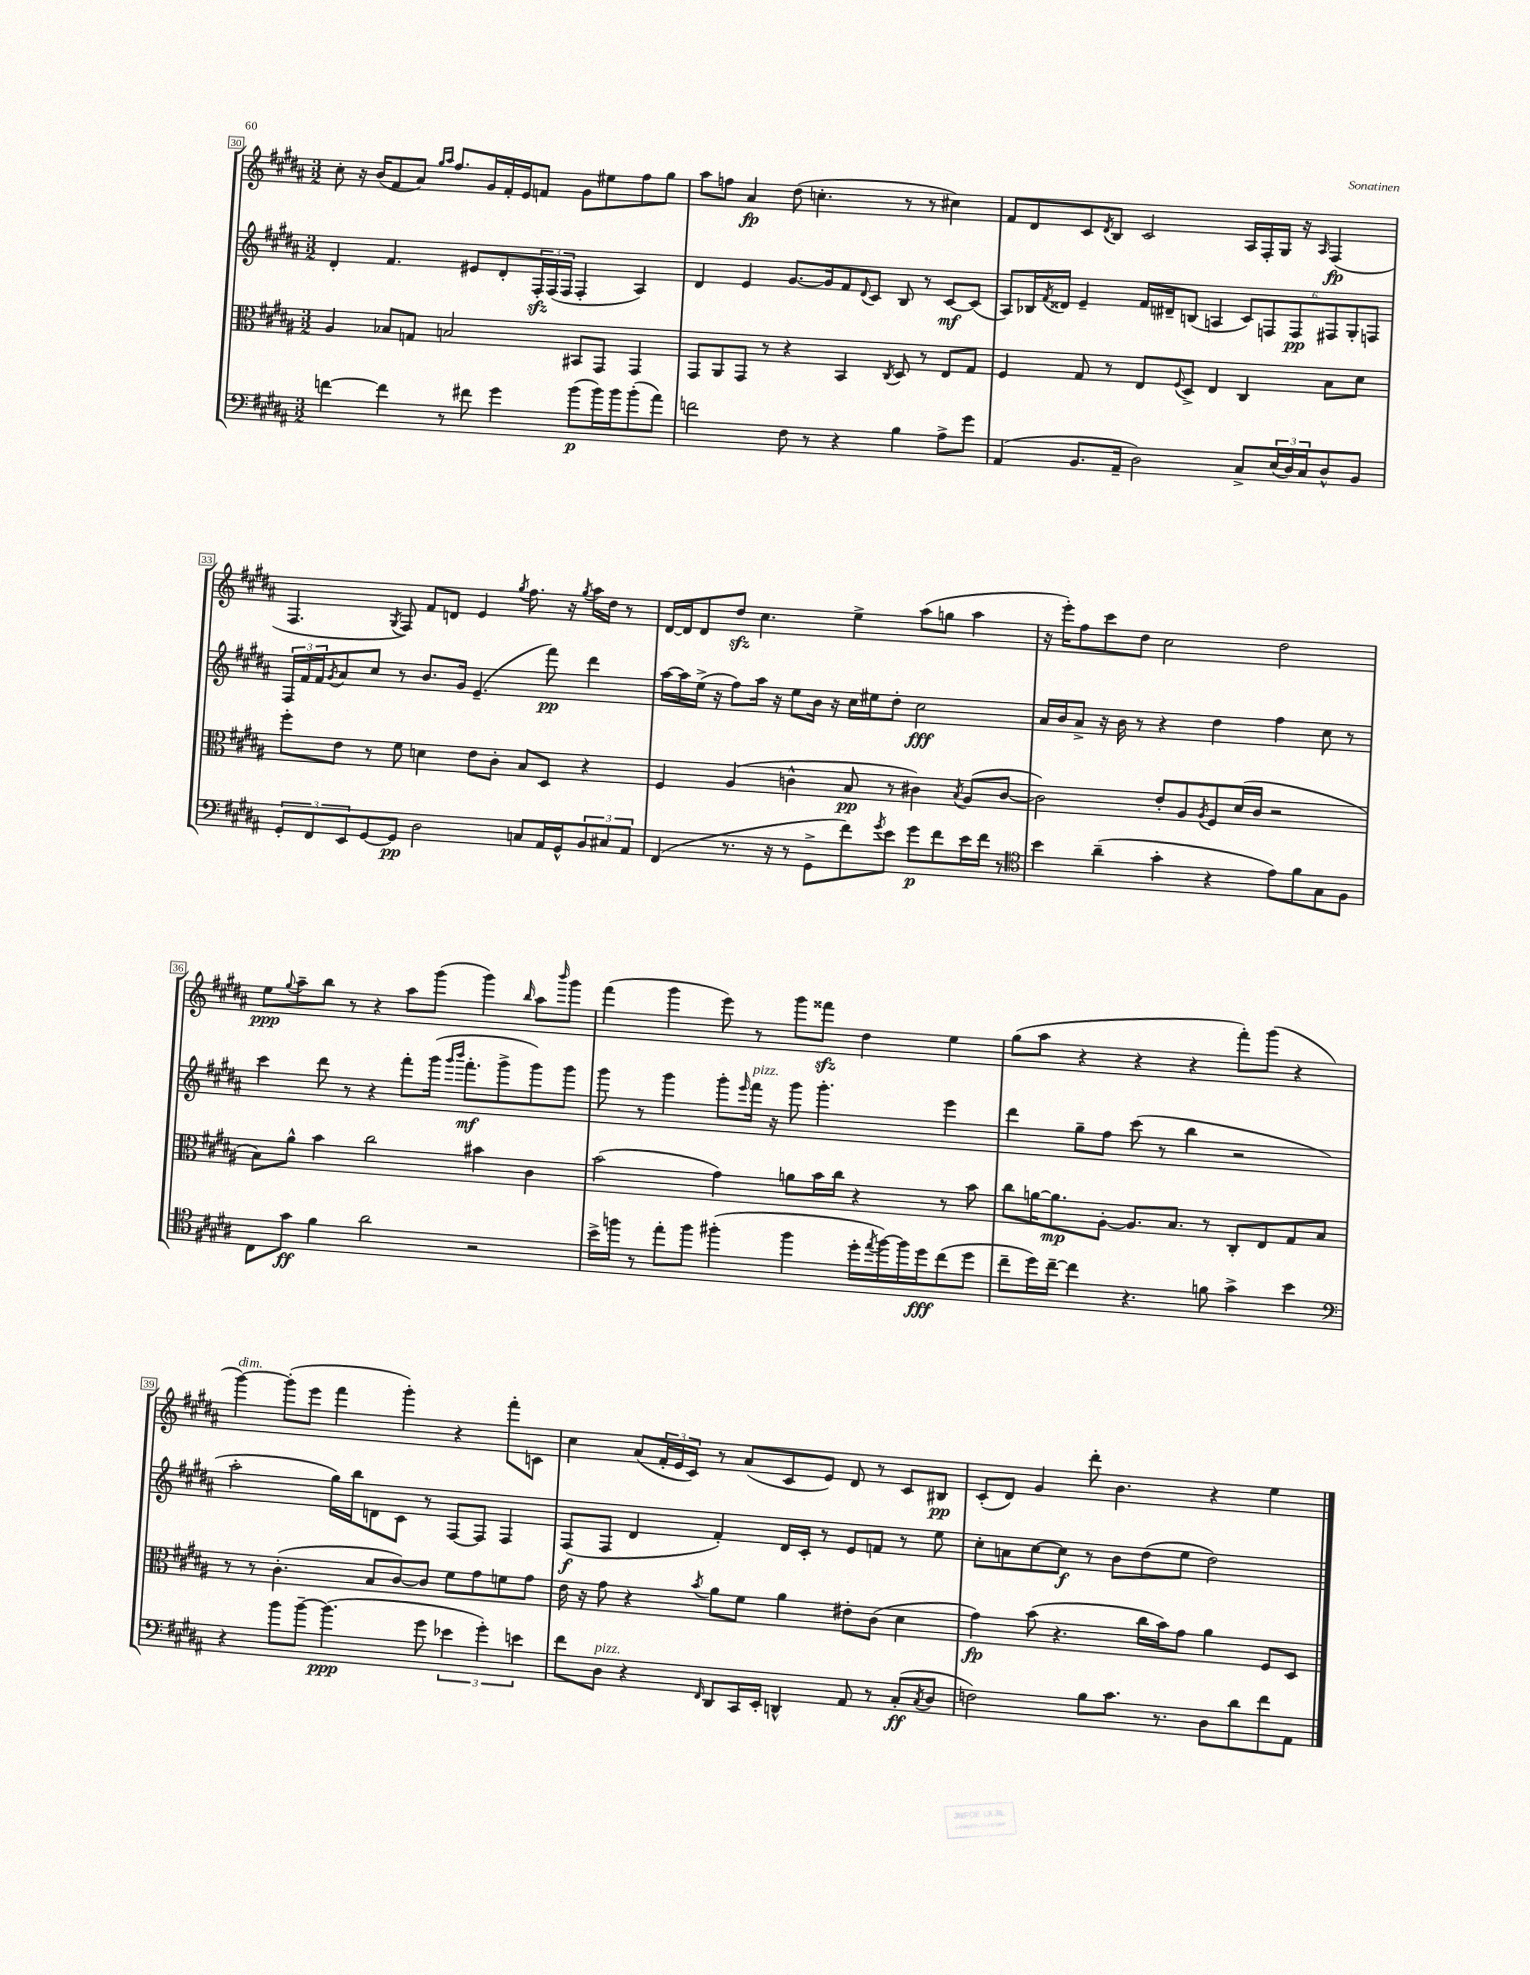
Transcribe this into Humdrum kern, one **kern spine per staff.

**kern	**kern	**kern	**kern
*staff4	*staff3	*staff2	*staff1
*clefF4	*clefC3	*clefG2	*clefG2
*k[f#c#g#d#a#]	*k[f#c#g#d#a#]	*k[f#c#g#d#a#]	*k[f#c#g#d#a#]
*M3/2	*M3/2	*M3/2	*M3/2
[4f\	4A#/	4d#'/	8cc#'\
.	.	.	16r
.	.	.	(16b/LK
4f\]	8B-/L	4.f#/	8f#/
.	8G/J	.	8a#/J)
.	.	.	16qqgg#/LL
.	.	.	16qqaa#/JJ
8r	2B/	.	8.ff#/L
8f#\	.	8e#/L	.
.	.	.	16g#/L
4g#\	.	8d#'/	16f#'/
.	.	.	16e/J
.	.	24F#'/L	8f/J
.	.	(24F#/	.
.	.	24F#/JJ	.
(8b\L	8BB#/L	4F#'/	8g#\L
16b\L)	8GG#/J	.	8ee#\
16b\J	.	.	.
(8b'\	4GG#/	4A#/)	8ff#\
8a#\J)	.	.	8gg#\J
=	=	=	=
2f\	8GG#/L	4d#/	8aa#\L
.	8AA#/	.	8ff\J
.	8GG#/J	4e/	4a#/
.	8r	.	.
8F#\	4r	[8.g#/L	(8dd#\
8r	.	.	4.cc'\
.	.	16g#/]k	.
4r	4BB/	8f#/	.
.	.	8qqd#/	.
.	.	8c#/J	.
.	8qC#/	.	.
4B\	8D#/	8B/	8r
.	8r	8r	8r
8A#^\L	8E/L	[8c#/L	4cc#\)
8g#\J	8G#/J	(8c#/]J	.
=	=	=	=
(4AA#/	4F#/	8A#/L)	8f#/L
.	.	16B-/L	8d#/
.	.	8qf#/	.
.	.	16d##/JJ	.
8.BB/L	8G#/	4e~/	8c#/
.	.	.	8qd#/
.	8r	.	8B/J
16AA#~/Jk	.	.	.
2D#\)	8E/L	16f#/LL	2c#/
.	.	16d#~/J	.
.	8qqF#/	.	.
.	8D#^/J	(8B/J	.
.	4E/	4A/	.
8C#^/L	4C#/	12c#/L)	16A#/LL
.	.	.	16F#'/
.	.	12F/	.
(24E/L	.	.	16G#/JJ
24D#/)	.	12F/	.
.	.	.	16r
24C#/J	.	.	.
.	.	.	16qqA#/
8D#^^/	8B\L	12F#/	(4F#/
.	.	12G#'/	.
8BB/J	8d#\J	.	.
.	.	12F/J	.
=	=	=	=
12GG#'/L	8ff#'\L	24F#/LL	4.F#/
.	.	24f#/	.
12FF#/	.	24f#/J	.
.	.	8qg#/	.
.	8e\J	8a#/	.
12EE/	.	.	.
[8GG#/	8r	8cc#/J	.
.	.	.	8qG#/
8GG#/]J	8f#\	8r	8F#/)
2D#\	4d\	8.b/L	8f#/L
.	.	.	8d/J
.	.	16g#/Jk	.
.	8e\L	(4.e~/	4e/
.	8c#'\J	.	.
.	.	.	8qgg#/
8C/L	8B/L	.	8.ff#\
16AA#/L	8D#/J	8fff#\)	.
16GG#^^/J	.	.	16r
.	.	.	8qgg#/
12BB/	4r	4ddd#\	16aa#\LL
.	.	.	16dd#\JJ
12C#/	.	.	.
.	.	.	8r
12AA#/J	.	.	.
=	=	=	=
(4FF#/	4F#/	[16aa#\LL	[16d#/LL
.	.	16aa#\]	16d#/]J
.	.	(16ee^\JJ	8d#/
.	.	16r	.
8.r	(4A#/	8ff#\L)	8dd#/J
.	.	16aa#\Jk	4.cc#\
16r	.	16r	.
8r	4c^^\	8ee\L	.
8GG#^\L	.	16b\Jk	.
.	.	16r	.
8f#\)	8B/	16cc#\LL	4ee^\
.	.	16ee#\J	.
8qg#/	.	.	.
8e\J	8r	8dd#'\J	.
8g#\L	4c#\)	2cc#\	(8aa#\L
8f#\	.	.	8gg\J
.	8qB/	.	.
16e\L	(8A#/L	.	4aa#\
16f#\JJ	.	.	.
8r	[8c#/J	.	.
=	=	=	=
*clefC4	*	*	*
4b\	2c#\])	16a#/LL	16r
.	.	16b/J	16eee'\LK)
.	.	8a#^/J	8ff#\
(4a#~\	.	16r	8ccc#\
.	.	16b\	.
.	.	8r	8dd#\J
4g#'\	8e'/L	4r	2cc#\
.	8A#/	.	.
.	8qA#/	.	.
4r	8F#/	4dd#\	.
.	(16d#/L	.	.
.	16c#/JJ	.	.
8e\L)	2r	4ff#\	2dd#\
8f#\	.	.	.
8G#\	.	8cc#\	.
8F#\J	.	8r	.
=	=	=	=
8C#\L	8B\L)	4ccc#\	8ee\L
.	.	.	8qqgg#/
8g#\J	8a#^^\J	.	8aa#~\
4f#\	4b\	8ddd#\	8bb\J
.	.	8r	8r
2a#\	2cc#\	4r	4r
.	.	8fff#'\L	8aa#\L
.	.	(16ggg#\Jk	(8ggg#\J
.	.	16qqggg#/LL	.
.	.	16qqbbb/JJ	.
.	.	8.fff#'\L	.
2r	4b#\	.	4ggg#\)
.	.	8ggg#^\	.
.	.	.	16qqbb/
.	4c#\	8ggg#\)	8aa#\L
.	.	.	16qqbbb/
.	.	8ggg#\J	8ggg#\J
=	=	=	=
16b^\LL	(2b\	8ggg#\	(4fff#\
16ff\JJ	.	.	.
8r	.	8r	.
8ee'\L	.	4ggg#\	4ggg#\
8ff\J	.	.	.
(4ff#'\	4g#\)	8ggg#'\L	8eee\)
.	.	16qqeee/	.
.	.	16fff#\Jk	8r
.	.	16r	.
4ff#\	8a\L	8ggg#\	8ggg#\L
.	16b\L	4.ggg#'\	8fff##\J
.	16cc#\JJ	.	.
16dd#'\LL	4r	.	4dd#\
8qee/	.	.	.
[16ff#\)	.	.	.
16ff#\]	.	.	.
16dd#\J	.	.	.
(8cc#\	8r	4eee\	4ee\
8dd#\J	8b\	.	.
=	=	=	=
8cc#~\L	8cc#\L	4ddd#\	(8gg#\L
16dd#\L)	[16a\K	.	8aa#\J
[16cc#~\JJ	8.a\]	.	.
4cc#\]	.	8gg#~\L	4r
.	[8A#'\J	8ff#\J	.
4.r	8.A#/]L	(8ccc#\	4r
.	.	8r	.
.	8.B/J	.	.
.	.	4bb\	4r
8f\	8r	.	.
4g#^\	8C#'/L	2r	8fff#'\L)
.	8E/	.	(8ggg#\J
4b\	8G#/	.	4r
.	8B/J	.	.
=	=	=	=
*clefF4	*	*	*
4r	8r	2aa#'\	[4ggg#\)
.	8r	.	.
8b\L	(4.c#'\	.	(8ggg#'\]L
[8b~\J	.	.	8eee\J
(4.b\]	.	16gg#\LL)	4fff#\
.	.	16bb\J	.
.	8B/L	8d\	.
.	[8c#/)	8c#\J	4ggg#'\)
8g#\	8c#/]J	8r	.
6e-\	8f#\L	[8F#/L	4r
.	8g#\	8F#/]J	.
6g#'\)	.	.	.
.	8f\	4F#/	8fff#'\L
6e\	.	.	.
.	8g#\J	.	8c\J
=	=	=	=
8f#\L	16e\	(8F#/L	4cc#\
.	16r	.	.
8D#\J	8g#\	8F#/J	.
4r	4r	4d#/	(8a#/L
.	.	.	24f#'/L
.	.	.	24e/
.	.	.	24c#/JJ)
16qqFF#/	8qb/	.	.
8DD#/L	8a#\L	4f#'/)	8r
16CC#/L	8f#\J	.	(8a#/L
16EE'/JJ	.	.	.
4DD^^/	4a#\	16d#/LL	8c#/
.	.	16c#'/JJ	.
.	.	8r	8e/J)
8AA#/	8e#'\L	8e/L	8d#/
8r	(8c#\J	8f/J	8r
(8C#'/L	4d#\	8r	8c#/L
8qC#/	.	.	.
8D#/J	.	8ee\	8B#/J
=	=	=	=
2F\)	4g#\)	8cc#'\L	(8c#'/L
.	.	8a\	8d#/J)
.	(8b\	[8cc#\	4g#/
.	4.r	8cc#\]J	.
8B\L	.	8r	8ddd#'\
8.c#\J	.	8b\L	4.b\
.	16cc#\LL	(8dd#\	.
8.r	16b\J)	.	.
.	8g#\J	8ee\J	.
8D#\L	4a#\	2dd#\)	4r
8d#\	.	.	.
8f#\	8F#/L	.	4ee\
8AA#\J	8D#/J	.	.
==	==	==	==
*-	*-	*-	*-
